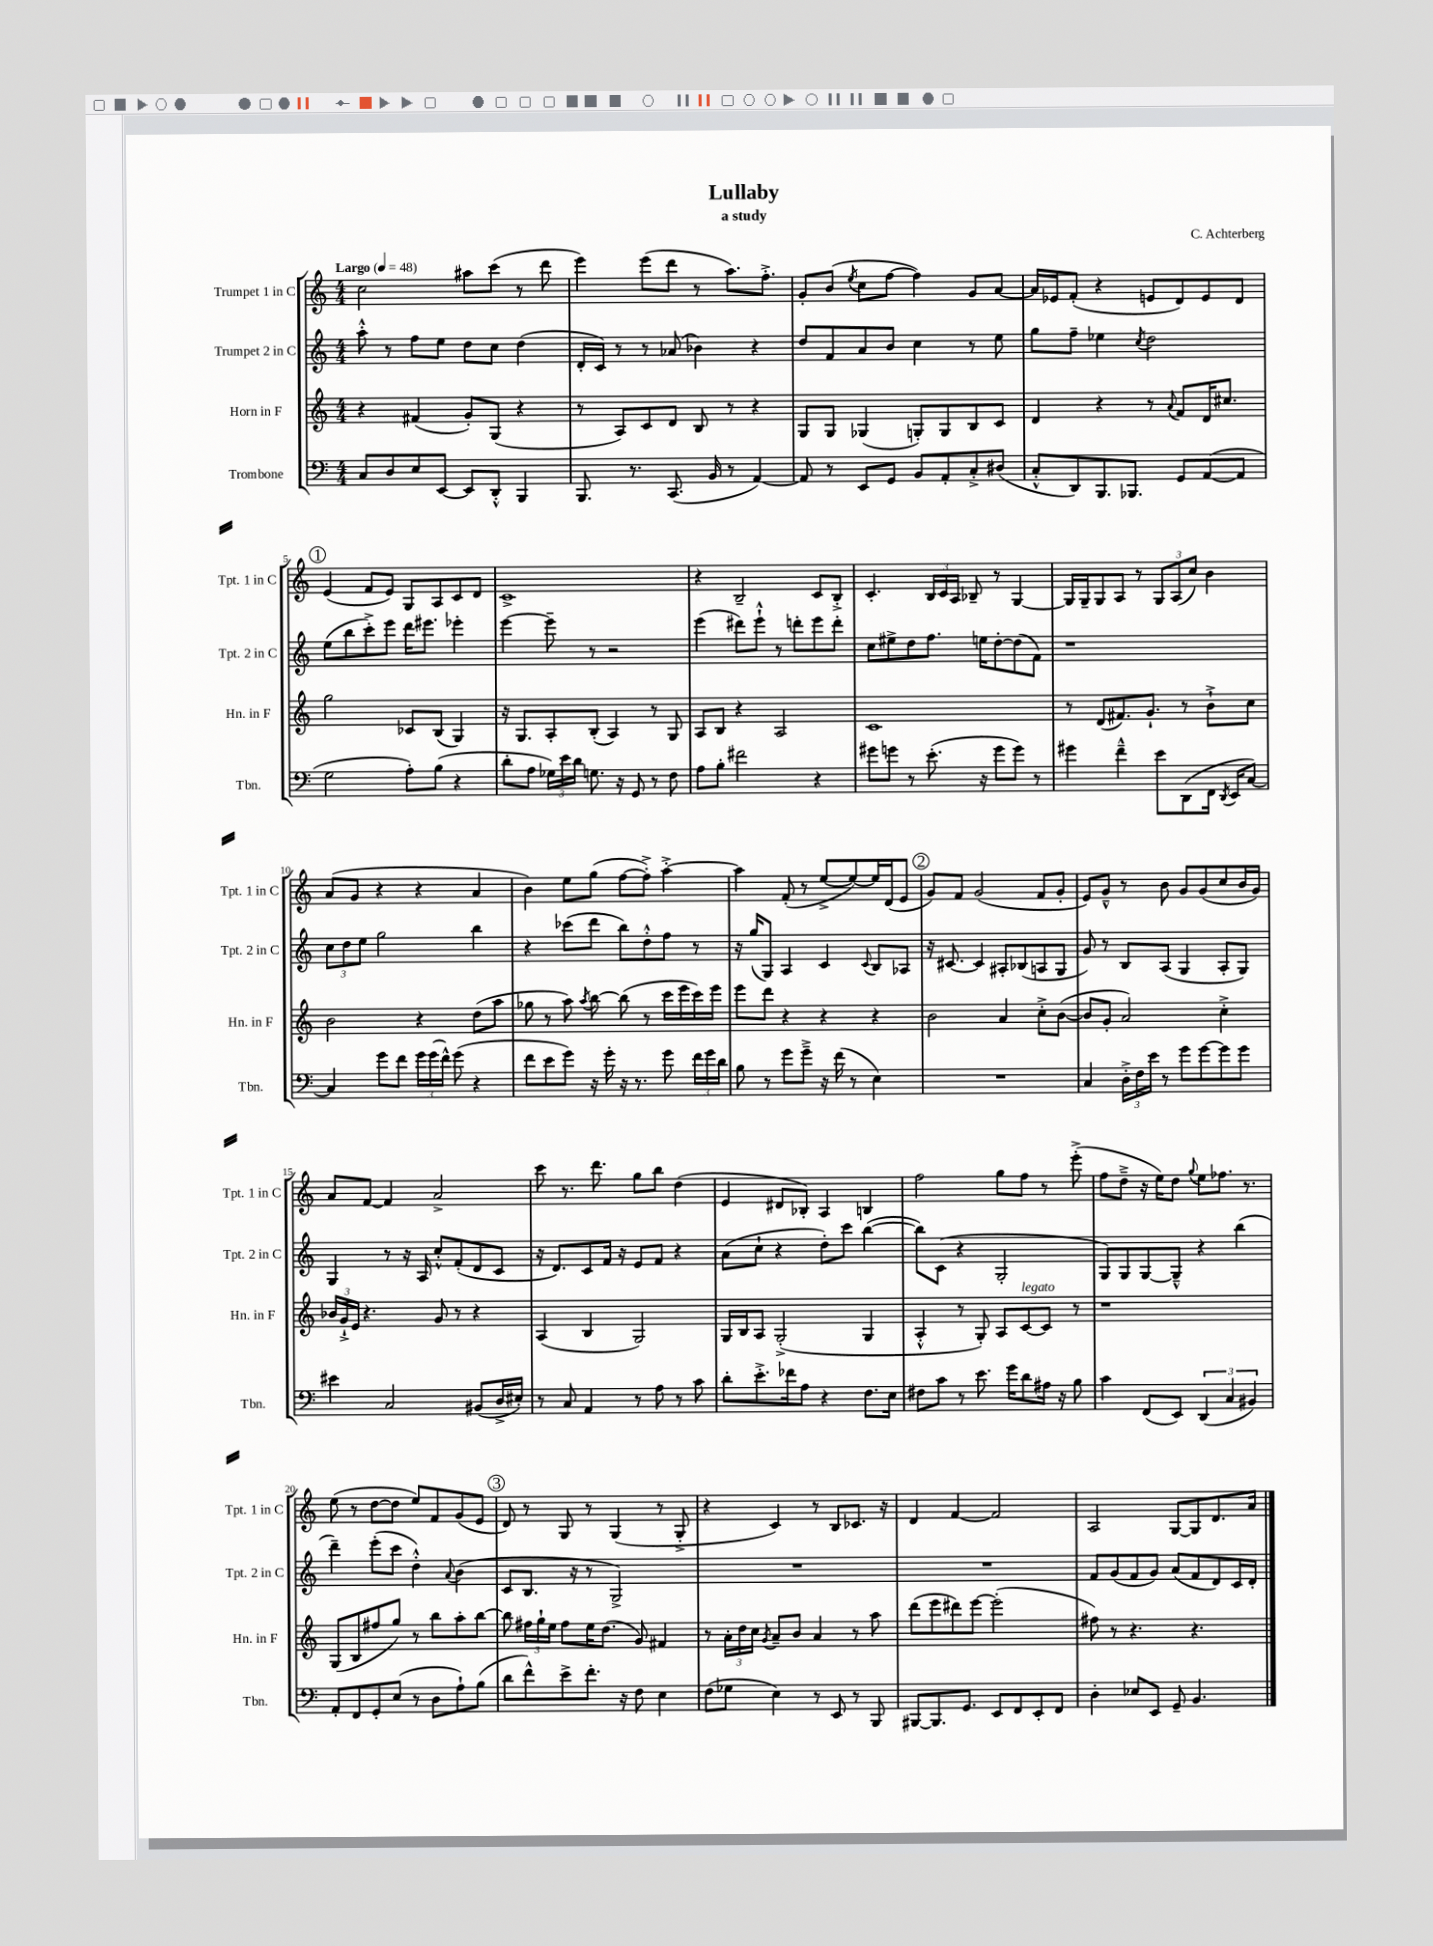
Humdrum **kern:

**kern	**kern	**kern	**kern
*part4	*part3	*part2	*part1
*staff4	*staff3	*staff2	*staff1
*I"Trombone	*I"Horn in F	*I"Trumpet 2 in C	*I"Trumpet 1 in C
*I'Tbn.	*I'Hn. in F	*I'Tpt. 2 in C	*I'Tpt. 1 in C
*clefF4	*clefG2	*clefG2	*clefG2
*k[]	*k[]	*k[]	*k[]
*M4/4	*M4/4	*M4/4	*M4/4
*MM48	*MM48	*MM48	*MM48
=1	=1	=1	=1
!	!	!	!LO:TX:a:B:t=Largo
8C/L	4r	8aa'^^\	2cc\
8D/	.	8r	.
8E/	(4f#X/	8ff\L	.
[8EE/J	.	8ee\J	.
8EE/L]	8g'/L)	8dd\L	8aa#X\L
8DD'^^/J	(8G/J	8cc\J	(8ccc\J
4BBB/	4r	(4dd\	8r
.	.	.	8ddd\
=2	=2	=2	=2
8.BBB/	8r	16d'/LL	4eee\)
.	.	16c/JJ)	.
.	8A/L)	8r	.
8.r	.	.	.
.	8c/	8r	(8eee\L
(8.CC/	8d/J	(8a-X/	8ddd\J
.	8B/	4b-X\)	8r
16BB/	.	.	.
8r	8r	.	8.aa\L)
[4AA/)	4r	4r	.
.	.	.	8.ff'^\J
=3	=3	=3	=3
8AA/]	8G/L	8dd/L	8g'/L
8r	8G/J	8f/	(8b/J
.	.	.	8qee/
8EE/L	(4G-X/	8a/	8cc\L
8GG/J	.	8b/J	[8ff\J
8BB/L	8Gn'/L)	4cc\	4ff\])
8AA'/	8G/	.	.
8C'^/	8B/	8r	8g/L
(8D#X/J	8c/J	8ee\	[8a/J
=4	=4	=4	=4
8C'^^/L	4d/	8gg\L	16a/LL]
.	.	.	16e-X/J
8DD/)	.	8ff~\J	(8f'/J
8.BBB/	4r	4ee-X\	4r
8.BBB-X/J	.	.	.
.	.	8qcc/	.
.	8r	2dd\	8en/L
.	8qqa/	.	.
8GG/L	8f/L	.	8d/)
([8AA/	16d/K	.	8e/
.	8.cc#X/J	.	.
8AA/J]	.	.	8d/J
!!LO:LB:g=z
!!LO:REH:place=s1:t=1
=5	=5	=5	=5
2G\	2gg\	(8ee\L	(4e/
.	.	8bb\	.
.	.	8ccc'^\)	8f/L
.	.	8eee\J	8e/J)
8A'\L)	8c-X/L	16ddd\KL	8G/L
.	.	8.eee#X\J	.
(8B\J	(8B/J	.	8A/
4r	4G/)	4eee-X'\	8c/
.	.	.	8d/J
=6	=6	=6	=6
8d'\L	16r	[4eee\	1c^
.	8.G/L	.	.
8A\J	.	.	.
24G-X\LL)	8A'/	8eee~\]	.
24e\	.	.	.
24d\JJ	.	.	.
8.Gn\	(8B'/J	8r	.
.	4A/)	2r	.
16r	.	.	.
8GG/	.	.	.
8r	8r	.	.
8F\	8G/	.	.
=7	=7	=7	=7
8A\L	8A/L	(4eee\	4r
8B'\J	8B/J	.	.
2f#X\	4r	8ddd#X\L)	2B~/
.	.	8eee`^^\J	.
.	2A/	8r	.
.	.	8dddn'\L	.
4r	.	8eee\	8c/L
.	.	8ddd'\J	8B'^/J
=8	=8	=8	=8
8g#X\L	1c	8cc\L	4.c'/
8gn\J	.	8ee#X^\	.
8r	.	8dd\	.
(8.e'\	.	8.ff\J	24B/LL
.	.	.	24c/
.	.	.	24A/JJ
.	.	.	8B-X~/
16r	.	16een\KL	.
8g\L	.	[8dd'\	8r
8g\J)	.	(8dd\]	[4G/
8r	.	8f\J)	.
=9	=9	=9	=9
4g#X\	8r	1r	16G/LL]
.	.	.	16G~/J
.	(8d/L	.	8G/
4f~^^\	8.f#X/)	.	8A/J
.	.	.	8r
.	8.g`/J	.	.
8e\L	.	.	12G/L
.	.	.	(12A/
(8DD\	8r	.	.
.	.	.	12cc/J)
16FF\Jk	8b`^\L	.	4b\
8qDD/	.	.	.
16EE/KL	.	.	.
[8C/J)	8cc\J	.	.
!!LO:LB:g=z
=10	=10	=10	=10
4C/]	2b\	12cc\L	(8a/L
.	.	12dd\	.
.	.	.	8g/J
.	.	12ee\J	.
8g\L	.	2gg\	4r
8f\J	.	.	.
24g\LL	4r	.	4r
(24g\	.	.	.
24f^^\JJ)	.	.	.
(8g\	.	.	.
4r	(8dd\L	4bb\	4a/
.	8aa\J	.	.
=11	=11	=11	=11
8f\L	8gg-X\	4r	4b\)
8e\	8r	.	.
8g\J)	8aa\)	(8ccc-X\L	8ee\L
.	8qaa/	.	.
16r	[8bb\	8ddd\J	(8gg\J
16g'\	.	.	.
16r	(8bb\]	8bb\L)	[8ff\L
8.r	.	.	.
.	8r	8dd'^^\	8ff'^\J])
8g\	16ccc\LL	8ff\J	[4aa'^\
.	16eee\	.	.
24f\LL	16ccc\)	8r	.
24g\	.	.	.
.	16eee\JJ	.	.
24d\JJ	.	.	.
=12	=12	=12	=12
8B\	8eee\L	16r	4aa\]
.	.	(16gg/KL	.
8r	8ddd\J	8G/J)	.
8g\L	4r	4A/	(8f'/
8g~^\J	.	.	8r
16r	4r	4c/	[8ee^/L
(16f\	.	.	.
8r	.	.	8ee/_)
.	.	8qqc/	.
4E\)	4r	8B/L	16ee/L]
.	.	.	(16d/J
.	.	8A-X/J	8e/J
!!LO:REH:place=s1:t=2
=13	=13	=13	=13
1r	2b\	16r	8g/L)
.	.	[8.c#X/	.
.	.	.	8f/J
.	.	4c#/]	(2g/
.	4a/	8A#X'/L	.
.	.	(8B-X/	.
.	8cc'^\L	8An/	8f/L
.	([8b\J	8G/J	8g'/J
=14	=14	=14	=14
4C/	8b/L]	8g/)	8e/L)
.	8g'/J	8r	8g~^^/J
24D'^\LL	2a/)	8B/L	8r
24F\	.	.	.
24e\JJ	.	.	.
8r	.	(8A/J	8b\
8g\L	.	4G/	8g/L
[8g\	.	.	(8g/
8g\]	4cc'^\	8A'/L	8cc/
8g\J	.	8G/J)	16b/L
.	.	.	16g/JJ)
!!LO:LB:g=z
=15	=15	=15	=15
4e#X\	24b-X/LL	4G/	8a/L
.	24g`^/	.	.
.	24e/JJ	.	.
.	4.r	.	[8f/J
2C/	.	8r	4f/]
.	.	16r	.
.	.	16A/	.
.	8g/	8cc'^^/L	2a^/
.	8r	(8f'/	.
(8BB#X/L	4r	8d/	.
16D^/L	.	8c/J	.
16E#X'/JJ)	.	.	.
=16	=16	=16	=16
8r	(4A/	16r	8ccc\
.	.	8.d/L)	.
8C/	.	.	8.r
4AA/	4B/	8c/	.
.	.	.	8.ddd\
.	.	16f/Jk	.
.	.	16r	.
8r	2G/)	8e/L	8gg\L
8A\	.	8f/J	8bb\J
8r	.	4r	(4dd\
8c\	.	.	.
=17	=17	=17	=17
8d'\L	16G/LL	(8a\L	4e/
.	16B/J	.	.
8.e'^\	8A/J	8cc`\J	.
.	(2G'^/	4r	8d#X/L
16f-X\k	.	.	.
8A\J	.	.	8B-X'/J)
4r	.	8dd'\L)	4A/
.	.	8ccc\J	.
8.F\L	4G/	([4bb\	4Bn/
16E\Jk	.	.	.
=18	=18	=18	=18
8F#X\L	4A'^^/	8bb\L])	2ff\
8c\J	.	(8c\J	.
8r	8r	4r	.
8.e\	8G'/)	.	.
.	8A/L	2G'/	8gg\L
16g\KL	.	.	.
!	!LO:TX:a:i:t=legato	!	!
8d\	[8c/	.	8ff\J
16A#X\Jk	8c/J]	.	8r
16r	.	.	.
8B\	8r	.	(8eee'^\
=19	=19	=19	=19
4c\	1r	8G/L)	8ff\L
.	.	8G/	8dd~^\J
(8FF/L	.	[8G/	16r
.	.	.	16ee\KL)
8EE/J)	.	8G~^^/J]	8dd\J
.	.	.	8qqgg/
(6DD/	.	4r	8ee\L
.	.	.	8.ff-X\J
6C/	.	.	.
.	.	(4bb\	.
.	.	.	8.r
6BB#X/)	.	.	.
!!LO:LB:g=z
=20	=20	=20	=20
8AA'/L	(8G/L	4ddd~\)	(8ee\
8FF/	8B/	.	8r
8GG'/	8ff#X/	(8eee'\L	[8dd\L
(8E/J	8gg/J)	8ccc\J	8dd\J]
8r	8r	4dd'^^\)	8ee/L)
8D\L	8bb\L	.	8f/
.	.	8qqa/	.
8A`\)	8aa'\	(4b\	(8g/
(8B\J	[8bb\J	.	8e/J
!!LO:REH:place=s1:t=3
=21	=21	=21	=21
8d\L	8bb\]	8c/L	8d/)
8f^^\)	24ff#X\LL	8.B/J	8r
.	24gg`\	.	.
.	24ee\JJ	.	.
8e^\	8ff#\L	.	8G/
.	.	16r	.
8.f'\J	16ee\K	8r	8r
.	(8.dd\J	.	.
.	.	2G^/)	(4G/
16r	.	.	.
8F\	8g/)	.	.
4E\	4f#X/	.	8r
.	.	.	8G'^/
=22	=22	=22	=22
(8F\L	8r	1r	4r
8G-X\J	24a'\LL	.	.
.	24dd\	.	.
.	24cc\JJ	.	.
.	8qg/	.	.
4E\)	8a~/L	.	4c/)
.	8b/J	.	.
8r	4a/	.	8r
8EE/	.	.	8B/L
8r	8r	.	8.c-X/J
8BBB/	8aa\	.	.
.	.	.	16r
=23	=23	=23	=23
[8BBB#X/L	(8ddd\L	1r	4d/
8.BBB#/]	8eee\	.	.
.	8ddd#X\)	.	[4f/
8.GG/J	.	.	.
.	[8eee\J	.	.
8EE/L	(2eee'\]	.	2f/]
8FF/	.	.	.
8EE'/	.	.	.
8FF/J	.	.	.
=24	=24	=24	=24
4D'\	8ff#X\)	8f/L	2A/
.	8r	(8g/	.
8E-X/L	4.r	8f/	.
8EE/J	.	8g/J)	.
8GG~/	.	(8a/L	[8G/L
4.BB/	4.r	8f/	8G/]
.	.	8d/)	8.d/
.	.	16c/L	.
.	.	16d'/JJ	16a/Jk
==	==	==	==
*-	*-	*-	*-
